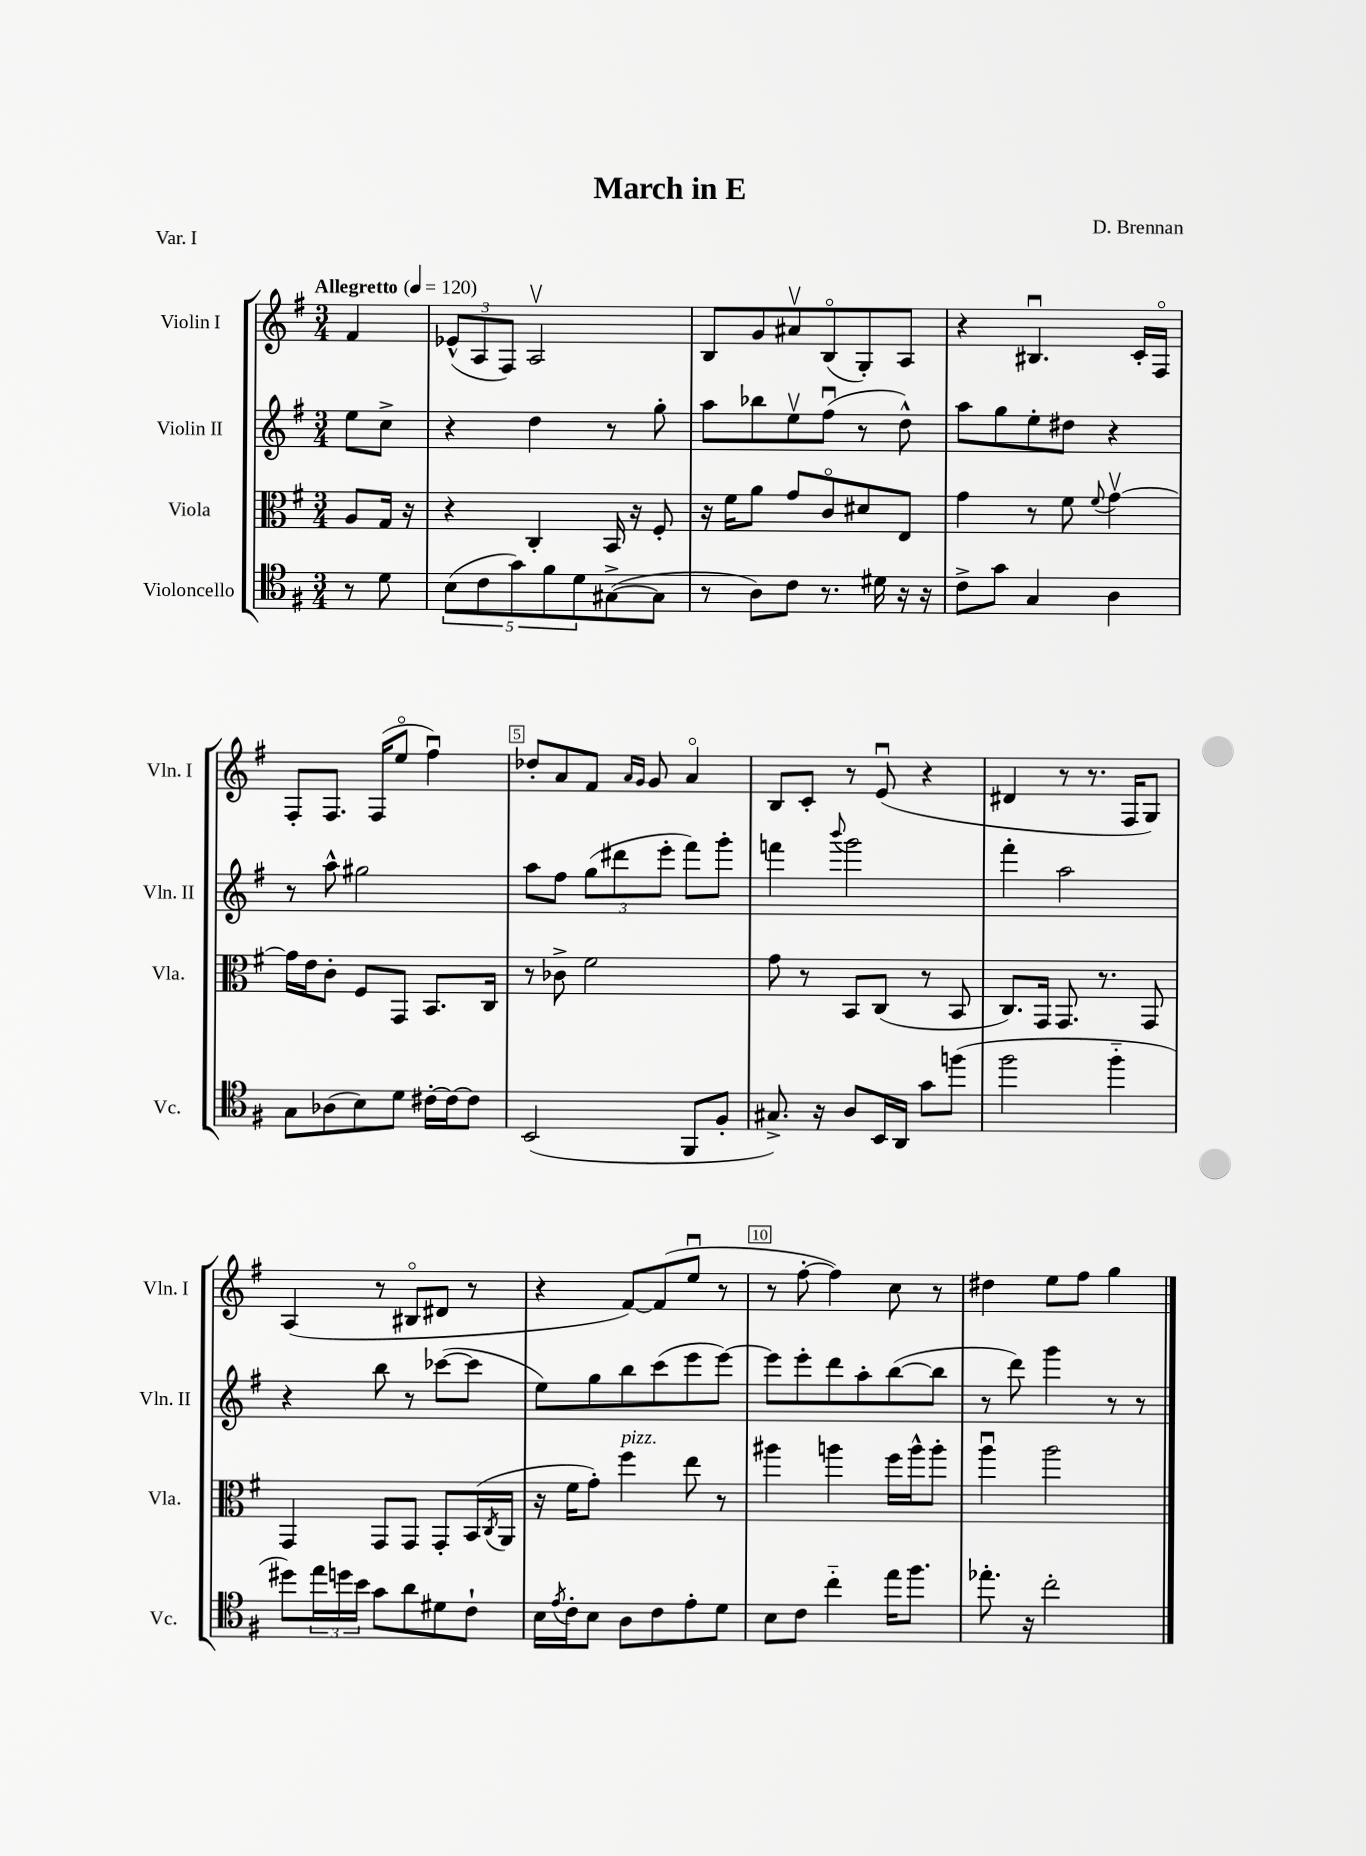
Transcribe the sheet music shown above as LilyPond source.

\header { title = "March in E" composer = "D. Brennan" piece = "Var. I" }
<<
\new StaffGroup <<
\new Staff = "s0" \with { instrumentName = "Violin I" shortInstrumentName = "Vln. I" } {
    \clef treble \key g \major \numericTimeSignature \time 3/4 \partial 4 \tempo "Allegretto" 4 = 120
    fis'4 |
    \tuplet 3/2 { ees'8-^( a8 fis8) } a2\upbow |
    b8 g'8 ais'8\upbow b8\flageolet( g8-.) a8 |
    r4 bis4.\downbow c'16-. fis16\flageolet |
    fis8-. fis8. fis16( e''8\flageolet fis''4\downbow) |
    des''8-. a'8 fis'8 \grace { a'16 g'16 } g'8 a'4\flageolet |
    b8 c'8-. r8 e'8\downbow( r4 |
    dis'4 r8 r8. fis16 g8) |
    a4( r8 bis8\flageolet dis'8 r8 |
    r4 fis'8~) fis'8( e''8\downbow r8 |
    r8 fis''8~-. fis''4) c''8 r8 |
    dis''4 e''8 fis''8 g''4 \bar "|." |
}
\new Staff = "s1" \with { instrumentName = "Violin II" shortInstrumentName = "Vln. II" } {
    \clef treble \key g \major \numericTimeSignature \time 3/4 \partial 4
    e''8 c''8-> |
    r4 d''4 r8 g''8-. |
    a''8 bes''8 e''8\upbow fis''8\downbow( r8 d''8-^) |
    a''8 g''8 e''8-. dis''8 r4 |
    r8 a''8-^ gis''2 |
    a''8 fis''8 \tuplet 3/2 { g''8( dis'''8 e'''8-. } fis'''8) g'''8-. |
    f'''4 \appoggiatura { b'''8 } g'''2 |
    fis'''4-. a''2 |
    r4 b''8 r8 ces'''8~( ces'''8 |
    e''8) g''8 b''8 c'''8( e'''8 e'''8~) |
    e'''8 e'''8-. d'''8 a''8-. b''8~( b''8 |
    r8 d'''8) g'''4 r8 r8 \bar "|." |
}
\new Staff = "s2" \with { instrumentName = "Viola" shortInstrumentName = "Vla." } {
    \clef alto \key g \major \numericTimeSignature \time 3/4 \partial 4
    a8 g16 r16 |
    r4 c4-. b,16 r16 fis8-. |
    r16 fis'16 a'8 g'8 c'8\flageolet dis'8 e8 |
    g'4 r8 fis'8 \appoggiatura { fis'8 } g'4~\upbow |
    g'16 e'16 c'8-. fis8 g,8 b,8. c16 |
    r8 ces'8-> fis'2 |
    g'8 r8 b,8 c8( r8 b,8 |
    c8.) g,16 g,8. r8. g,8 |
    g,4 g,8 g,8 g,8-. b,16( \acciaccatura { c8 } a,16 |
    r16 fis'16 g'8-.) fis''4^\markup { \italic "pizz." } e''8 r8 |
    ais''4 a''4 fis''16 a''16-^ a''8-. |
    a''4\downbow a''2 \bar "|." |
}
\new Staff = "s3" \with { instrumentName = "Violoncello" shortInstrumentName = "Vc." } {
    \clef tenor \key g \major \numericTimeSignature \time 3/4 \partial 4
    r8 d'8 |
    \tuplet 5/4 { b8( c'8 g'8) fis'8 d'8 } gis8~->( gis8 |
    r8 a8) c'8 r8. dis'16 r16 r16 |
    c'8-> g'8 g4 a4 |
    g8 aes8( b8) d'8 cis'16~-. cis'16~ cis'8 |
    b,2( fis,8 fis8-. |
    gis8.->) r16 a8 b,16 a,16 g'8 f''8( |
    fis''2 fis''4-_ |
    dis''8) \tuplet 3/2 { e''16 d''16 b'16 } g'8 a'8 dis'8 c'8-! |
    b16 \acciaccatura { e'8 } c'16-. b8 a8 c'8 e'8-. d'8 |
    b8 c'8 c''4-_ e''16 fis''8. |
    ees''8.-. r16 c''2-. \bar "|." |
}
>>
>>
\layout { \context { \Score \override BarNumber.break-visibility = ##(#f #t #t) barNumberVisibility = #(every-nth-bar-number-visible 5) \override BarNumber.stencil = #(make-stencil-boxer 0.1 0.3 ly:text-interface::print) } }
